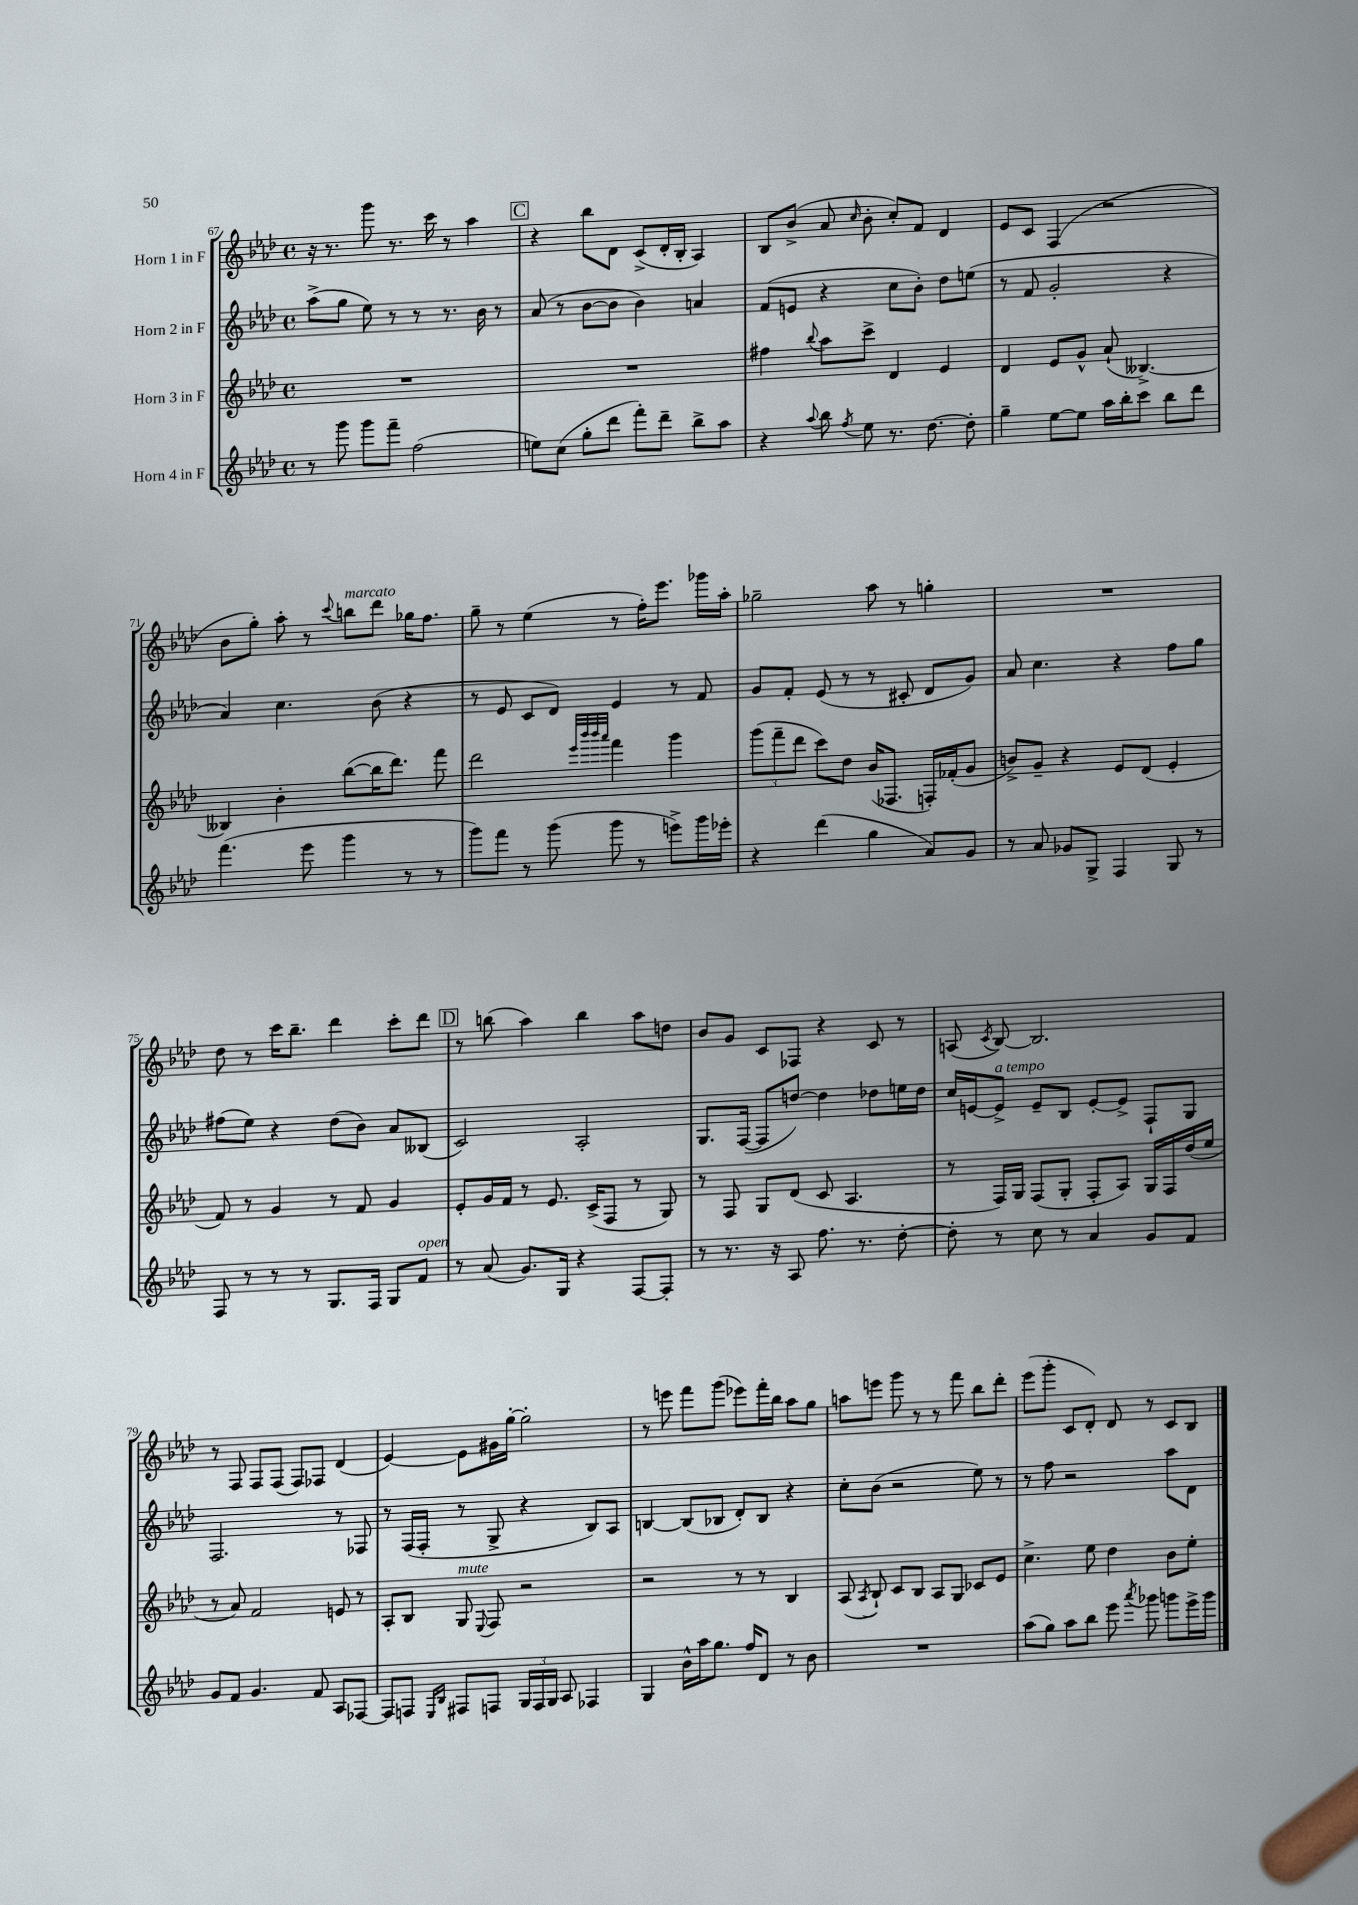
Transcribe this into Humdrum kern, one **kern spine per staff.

**kern	**kern	**kern	**kern
*part4	*part3	*part2	*part1
*staff4	*staff3	*staff2	*staff1
*I"Horn 4 in F	*I"Horn 3 in F	*I"Horn 2 in F	*I"Horn 1 in F
*clefG2	*clefG2	*clefG2	*clefG2
*k[b-e-a-d-]	*k[b-e-a-d-]	*k[b-e-a-d-]	*k[b-e-a-d-]
*M4/4	*M4/4	*M4/4	*M4/4
*met(c)	*met(c)	*met(c)	*met(c)
=67	=67	=67	=67
8r	1r	(8aa-^\L	16r
.	.	.	8.r
8ggg\	.	8gg\J	.
8ggg\L	.	8ee-\)	8ggg\
8fff~\J	.	8r	8.r
(2ff\	.	8r	.
.	.	.	16ccc\
.	.	8.r	8r
.	.	.	4aa-\
.	.	16b-\	.
.	.	8r	.
!!LO:REH:place=s1:t=C
=68	=68	=68	=68
8een\L)	1r	(8a-/	4r
(8cc\J	.	8r	.
8gg'\L	.	[8b-\L	8bb-\L
8ddd-\J	.	8b-\J]	8d-\J
8fff'\L)	.	4b-\)	(8c^/L
8ddd-~\J	.	.	16d-'/L
.	.	.	16B-'/JJ
8bb-^\L	.	4an/	4A-/)
8aa-\J	.	.	.
=69	=69	=69	=69
4r	4ff#X\	(8f/L	8B-/L
.	.	8en/J	(8b-^/J
8qqaa-/	8qqbb-/	.	.
8bb-\	8aa-\L	4r	8a-/
8qff/	.	.	16qqcc/
8ee-\	8ccc^\J	.	8b-'\
8.r	4d-/	8cc\L	8cc'/L)
.	.	8b-'\J)	8f/J
[8.dd-\	.	.	.
.	4e-/	8dd-\L	4d-/
8dd-'\]	.	(8een\J	.
=70	=70	=70	=70
4gg~\	4d-/	8r	8e-/L
.	.	8f/	8c/J
[8ee-\L	8e-/L	2g'/	(4F/
8ee-\J]	8g^^/J	.	.
16aa-\LL	(8a-`/	.	2r
16bb-'\J	.	.	.
8ccc\J	[4.B--X^/)	.	.
8bb-\L	.	4r	.
8ddd-\J	.	.	.
!!LO:LB:g=z
=71	=71	=71	=71
(4.fff\	4B--X/]	4a-/)	8b-\L
.	.	.	8gg'\J)
.	4b-'\	4.cc\	8aa-'\
8eee-\	.	.	8r
.	.	.	8qqccc/
!	!	!	!LO:TX:a:i:t=marcato
4ggg\	([8bb-\L	.	8bbn\L
.	16bb-\K]	(8b-\	8ddd-\J
.	8.ddd-\J)	.	.
8r	.	4r	16gg-X\KL
.	.	.	8.ff\J
8r	8fff\	.	.
=72	=72	=72	=72
8ggg\L)	2ddd-\	8r	8gg~\
8fff\J	.	8e-/	8r
8r	.	8c/L	(4ee-\
(8ggg\	.	8d-/J)	.
.	32qqeee-/LLL	.	.
.	32qqbbb-/	.	.
.	32qqbbb-/	.	.
.	32qqaaa-/JJJ	.	.
8ggg\	4fff\	4e-/	8r
8r	.	.	16ff'\KL)
.	.	.	8.eee-\J
8eeen^\L)	4ggg\	8r	.
16ggg\L	.	8f/	16ggg-X\LL
16eee-X'\JJ	.	.	16aa-'\JJ
=73	=73	=73	=73
4r	(12ggg\L	8g/L	2gg-X~\
.	12fff~\	.	.
.	.	8f'/J	.
.	12ddd-\J	.	.
(4ddd-\	8ccc\L)	(8e-/	.
.	8dd-\J	8r	.
4gg\	(16b-/KL	8r	8aa-\
.	8.F-X/J	.	.
.	.	8c#X'/	8r
8a-/L)	16Fn'/LL)	8d-/L	4ggn'\
.	(16f-X'/J	.	.
8g/J	8g/J	8g/J)	.
=74	=74	=74	=74
8r	8bn^/L)	8a-/	1r
8a-/	8g~/J	4.cc\	.
8g-X/L	4r	.	.
8G^/J	.	.	.
4F/	8e-/L	4r	.
.	(8d-/J	.	.
8G/	4e-'/	8ff\L	.
8r	.	8gg\J	.
!!LO:LB:g=z
=75	=75	=75	=75
8F/	8f/)	(8ff#X\L	8dd-\
8r	8r	8ee-\J)	8r
8r	4g/	4r	16ccc\KL
.	.	.	8.bb-~\J
8r	.	.	.
8.G/L	8r	(8dd-\L	4ddd-\
.	8f/	8b-\J)	.
16F/Jk	.	.	.
8G/L	4g/	8a-/L	8ccc'\L
!LO:TX:a:i:t=open	!	!	!
8f/J	.	(8B--X/J	8ddd-\J
!!LO:REH:place=s1:t=D
=76	=76	=76	=76
8r	8e-'/L	2c/)	8r
(8a-/	16g/L	.	(8bbn\
.	16f/JJ	.	.
8.g/L)	8r	.	4aa-\)
.	8.e-/	.	.
16G/Jk	.	.	.
4r	.	2A-'/	4bb\
.	(16c^/KL	.	.
.	8F/J	.	.
[8F/L	8r	.	8aa-\L
8F'/J]	8G/)	.	8ddn\J
=77	=77	=77	=77
8r	8r	8.G/L	8b-/L
8.r	8F/	.	8g/J
.	.	([16F/Jk	.
.	8G/L	8F/L]	8c/L
16r	.	.	.
8A-/	(8d-/J	[8ddn/J)	8F-X/J
8.ff\	8c/	4dd\]	4r
.	4.A-/	.	.
8.r	.	.	.
.	.	8dd-X\L	8c/
[8dd-'\	.	16een\L	8r
.	.	16dd-\JJ	.
=78	=78	=78	=78
8dd-'\]	8r	16cc/LL	(8An/
.	.	[16en/J	.
.	.	.	8qc/
!	!	!LO:TX:a:i:t=a tempo	!
8r	16F/LL)	8e^/J]	[8B-/)
.	16G/JJ	.	.
8cc\	(8F/L	8e~/L	2.B-/]
8r	8G'/J	8B-/J	.
4a-/	8F'/L	[8e'/L	.
.	8A-/J)	8e^/J]	.
8g/L	16G/LL	8F`/L	.
.	16F/	.	.
8f/J	(16dd-/	8G/J	.
.	16ee-/JJ	.	.
!!LO:LB:g=z
=79	=79	=79	=79
8g/L	8r	2.F/	8r
8f/J	8a-/)	.	8F/
4.g/	2f/	.	8F/L
.	.	.	(8F/J
.	.	.	8F/L)
8f/	.	.	8F-X/J
8A-/L	8en/	8r	(4d-/
[8F-X/J	8r	8F-X/	.
=80	=80	=80	=80
8F-/L]	8A-'/L	8r	[4e-/)
8Fn/J	8B-/J	(16F/LL	.
.	.	16F'/JJ	.
16qqE-/LL	.	.	.
16qqB-/JJ	.	.	.
!	!LO:TX:a:i:t=mute	!	!
8F#X/L	8G/	8r	8e-\L]
.	8qqE-/	.	.
8Fn/J	8F/	8G^/	16g#X\L
.	.	.	[16gg'\JJ
24G/LL	2r	4r	2gg'\]
24F/	.	.	.
24G/JJ	.	.	.
8A-/	.	.	.
4F-X/	.	8B-/L)	.
.	.	8A-/J	.
=81	=81	=81	=81
4G/	2r	[4Bn/	8r
.	.	.	8eeen\
16b-^^\LL	.	(8B/L]	8fff\L
16aa-\J	.	.	.
8.gg\J	.	8B-X/J	(8ggg\J
.	8r	8d-'/L)	8eee-X\L)
16ff/KL	.	.	.
8d-/J	8r	8B-/J	16fff'\L
.	.	.	16bb-\JJ
8r	4B-/	4r	8aa-\L
8b-\	.	.	8gg\J
=82	=82	=82	=82
1r	(8A-/	8cc'\L	8aan\L
.	8qA-/	.	.
.	8B-`/)	(8b-\J	8eeen\J
.	8c/L	2r	8ggg\
.	8B-/J	.	8r
.	8A-/L	.	8r
.	8G/J	.	8fff\
.	8c-X/L	8ee-\)	8bb-\L
.	8e-/J	8r	8ddd-'\J
=83	=83	=83	=83
(8aa-\L	4.cc^\	8r	(8eee-\L
8gg\J)	.	8ff\	8ggg'\J
8aa-\L	.	2r	8c/L
8bb-\J	8ee-\	.	8d-'/J)
8eee-\	4dd-\	.	8d-/
8qaaa-/	.	.	.
8ggg-X\	.	.	8r
8gggn\L	8b-\L	8aa-\L	8c/L
16eee-^\L	8ee-'\J	8d-\J	8B-/J
16ggg\JJ	.	.	.
==	==	==	==
*-	*-	*-	*-
